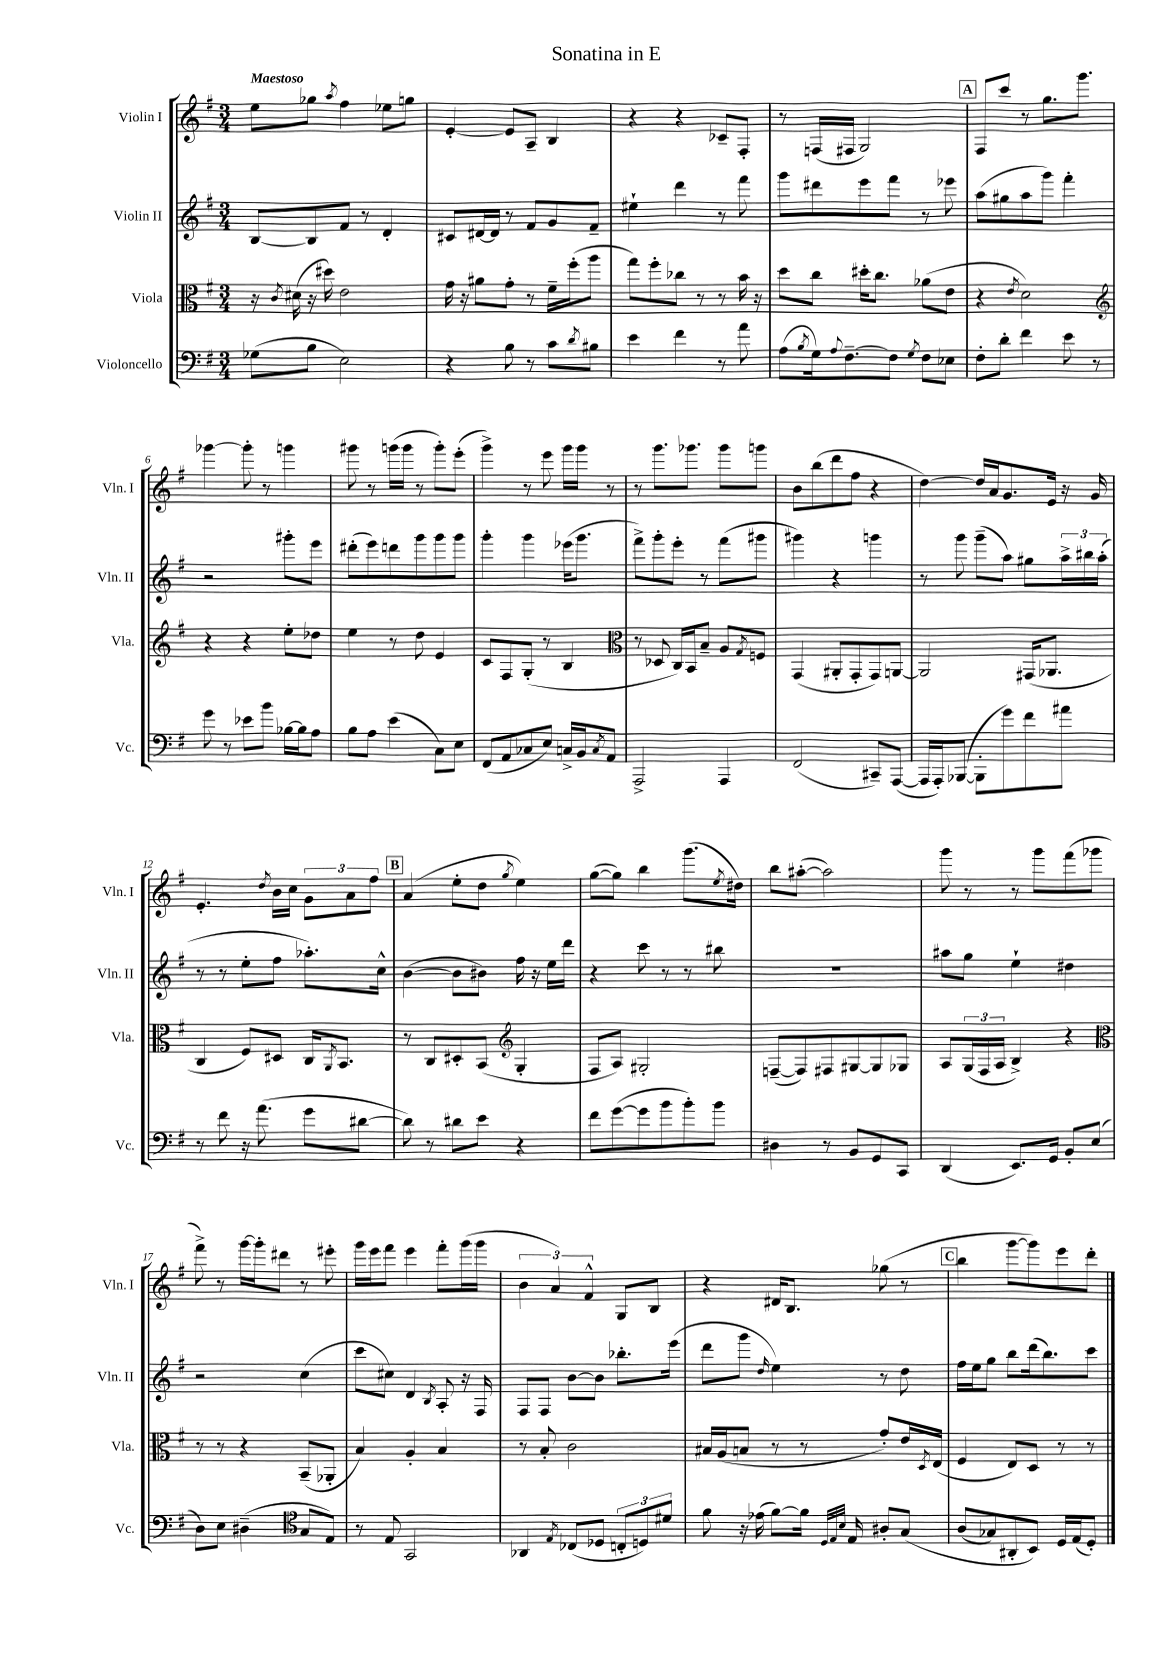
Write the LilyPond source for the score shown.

\header { title = "Sonatina in E" }
<<
\new StaffGroup <<
\new Staff = "s0" \with { instrumentName = "Violin I" shortInstrumentName = "Vln. I" } {
    \clef treble \key g \major \numericTimeSignature \time 3/4 \tempo "Maestoso"
    e''8 ges''8 \acciaccatura { a''8 } fis''4 ees''8 g''8 |
    e'4~-. e'8 a8-- b4 |
    r4 r4 ces'8-- fis8-. |
    r8 f16( fis16 g2) |
    \mark \markup { \box "A" } fis8 c'''8 r8 g''8. g'''8. |
    ges'''4~ ges'''8-. r8 g'''4 |
    gis'''8 r8 g'''16( g'''16 r8 g'''8-.) e'''8-.( |
    g'''4->) r8 e'''8 g'''16 g'''16 r8 |
    r8 g'''8. ges'''8. ges'''8 g'''8 |
    b'8 b''8( d'''8 fis''8 r4 |
    d''4~) d''16 a'16 g'8. e'16 r16 g'16 |
    e'4.-. \acciaccatura { d''8 } b'16 c''16 \tuplet 3/2 { g'8 a'8 fis''8 } |
    \mark \markup { \box "B" } a'4( e''8-. d''8 \acciaccatura { g''8 } e''4) |
    g''8~( g''8) b''4 g'''8.( \acciaccatura { e''8 } dis''16) |
    b''8 ais''8~-.( ais''2) |
    g'''8 r8 r8 g'''8 fis'''8( ges'''8 |
    fis'''8->) r8 g'''16~ g'''16-. dis'''8 r8 eis'''8-. |
    g'''16 e'''16 fis'''8 e'''4 fis'''8-. g'''16( g'''16 |
    \tuplet 3/2 { b'4 a'4) fis'4-^ } g8 b8 |
    r4 dis'16 b8. ges''8( r8 |
    \mark \markup { \box "C" } b''4 g'''8~ g'''8) e'''8 d'''8-. \bar "|." |
}
\new Staff = "s1" \with { instrumentName = "Violin II" shortInstrumentName = "Vln. II" } {
    \clef treble \key g \major \numericTimeSignature \time 3/4
    b8~ b8 fis'8 r8 d'4-. |
    cis'8 dis'16~ dis'16 r8 fis'8 g'8 fis'8-- |
    eis''4-! d'''4 r8 fis'''8 |
    g'''8 dis'''8 e'''8 fis'''8 r8 ees'''8 |
    \mark \markup { \box "A" } a''8( gis''8 a''8 g'''8) fis'''4-. |
    r2 gis'''8-. e'''8 |
    dis'''8-.( e'''8) d'''8 g'''8 g'''8 g'''8 |
    g'''4-. g'''4 ees'''16( g'''8. |
    fis'''8->) g'''8-. e'''8-. r8 fis'''8( gis'''8 |
    gis'''4) r4 g'''4 |
    r8 g'''8 g'''8--( a''8) gis''8 \tuplet 3/2 { a''16-> bis''16 a''16-.( } |
    r8 r8 e''8-. fis''8 aes''8.-.) c''16-^ |
    \mark \markup { \box "B" } b'4~( b'8 bis'8) fis''16 r16 e''16 d'''16 |
    r4 c'''8 r8 r8 bis''8 |
    R2. |
    ais''8 g''8 e''4-! dis''4 |
    r2 c''4( |
    c'''8 cis''8) d'4 \acciaccatura { b8 } a8-. r16 fis16 |
    fis8 fis8 b'8~ b'8 bes''8.-. e'''16( |
    d'''8 g'''8 \grace { d''16 } e''4) r8 d''8 |
    \mark \markup { \box "C" } fis''16 e''16 g''8 b''8 d'''16( b''8.) c'''8 \bar "|." |
}
\new Staff = "s2" \with { instrumentName = "Viola" shortInstrumentName = "Vla." } {
    \clef alto \key g \major \numericTimeSignature \time 3/4
    r16 \acciaccatura { c'8 } dis'16( r16 dis''16) e'2 |
    g'16 r16 ais'8 g'8-. r8 fis'16-- fis''16-.( a''8 |
    g''8) fis''8-. ces''8 r8 r8 b'16 r16 |
    d''8 c''8 dis''16-. c''8. aes'8( e'8 |
    \mark \markup { \box "A" } r4 \acciaccatura { e'8 } d'2) |
    \clef treble r4 r4 e''8-. des''8 |
    e''4 r8 d''8 e'4 |
    c'8 fis8 g8-.( r8 b4 |
    \clef alto r8 des8 c16) b,16 b8-- a8 \acciaccatura { g8 } f8 |
    g,4( ais,8-. g,8-. g,8) a,8~ |
    a,2 gis,16( aes,8. |
    c4 fis8) dis8 c16 \acciaccatura { a,8 } b,8. |
    \mark \markup { \box "B" } r8 c8 dis8-. b,8( \clef treble g4-. |
    fis8 a8) gis2-. |
    f8~--( f8) fis8 gis8~ gis8 ges8 |
    a8 \tuplet 3/2 { g16( fis16 a16 } b4->) r4 |
    \clef alto r8 r8 r4 b,8--( aes,8-. |
    b4) a4-. b4 |
    r8 b8-. c'2 |
    bis16 a16( b8 r8 r8 g'8-.) e'16 \acciaccatura { d8 } e16( |
    \mark \markup { \box "C" } fis4 e8) d8 r8 r8 \bar "|." |
}
\new Staff = "s3" \with { instrumentName = "Violoncello" shortInstrumentName = "Vc." } {
    \clef bass \key g \major \numericTimeSignature \time 3/4
    ges8( b8 e2) |
    r4 b8 r8 c'8 \acciaccatura { d'8 } bis8 |
    e'4 fis'4 r8 a'8 |
    a8( \acciaccatura { b8 } g16) \appoggiatura { a8 } fis8.~-- fis8 \acciaccatura { g8 } fis8 ees8 |
    \mark \markup { \box "A" } fis8-. d'8-. fis'4 e'8 r8 |
    g'8 r8 ees'8 b'8 bes16~ bes16 a8 |
    b8 a8 e'4( c8) e8 |
    fis,8( a,8 ces8 e8) c16-> b,16 \acciaccatura { c8 } a,8 |
    a,,2-> a,,4 |
    fis,2( cis,8--) a,,8~( |
    a,,16 a,,16-.) bes,,8~( bes,,8-. g'8) fis'8 ais'8 |
    r8 fis'8 r16 a'8.( g'8 dis'8~ |
    \mark \markup { \box "B" } dis'8) r8 dis'8 e'8 r4 |
    fis'8 g'8~( g'8 b'8 b'8-.) b'8 |
    dis4 r8 b,8 g,8 c,8 |
    d,4( e,8.) g,16 b,8-. e8( |
    d8) e8 dis4--( \clef tenor g8 e8) |
    r8 e8 g,2 |
    aes,4 \acciaccatura { e8 } ces8( des8 \tuplet 3/2 { c8-. d8) dis'8 } |
    fis'8 r16 ees'16( fis'8~) fis'16 \grace { d32 e32 b32 } e16 ais8-. g8\( |
    \mark \markup { \box "C" } a8( ges8) ais,8-. b,8\) d16 e16( d8-.) \bar "|." |
}
>>
>>
